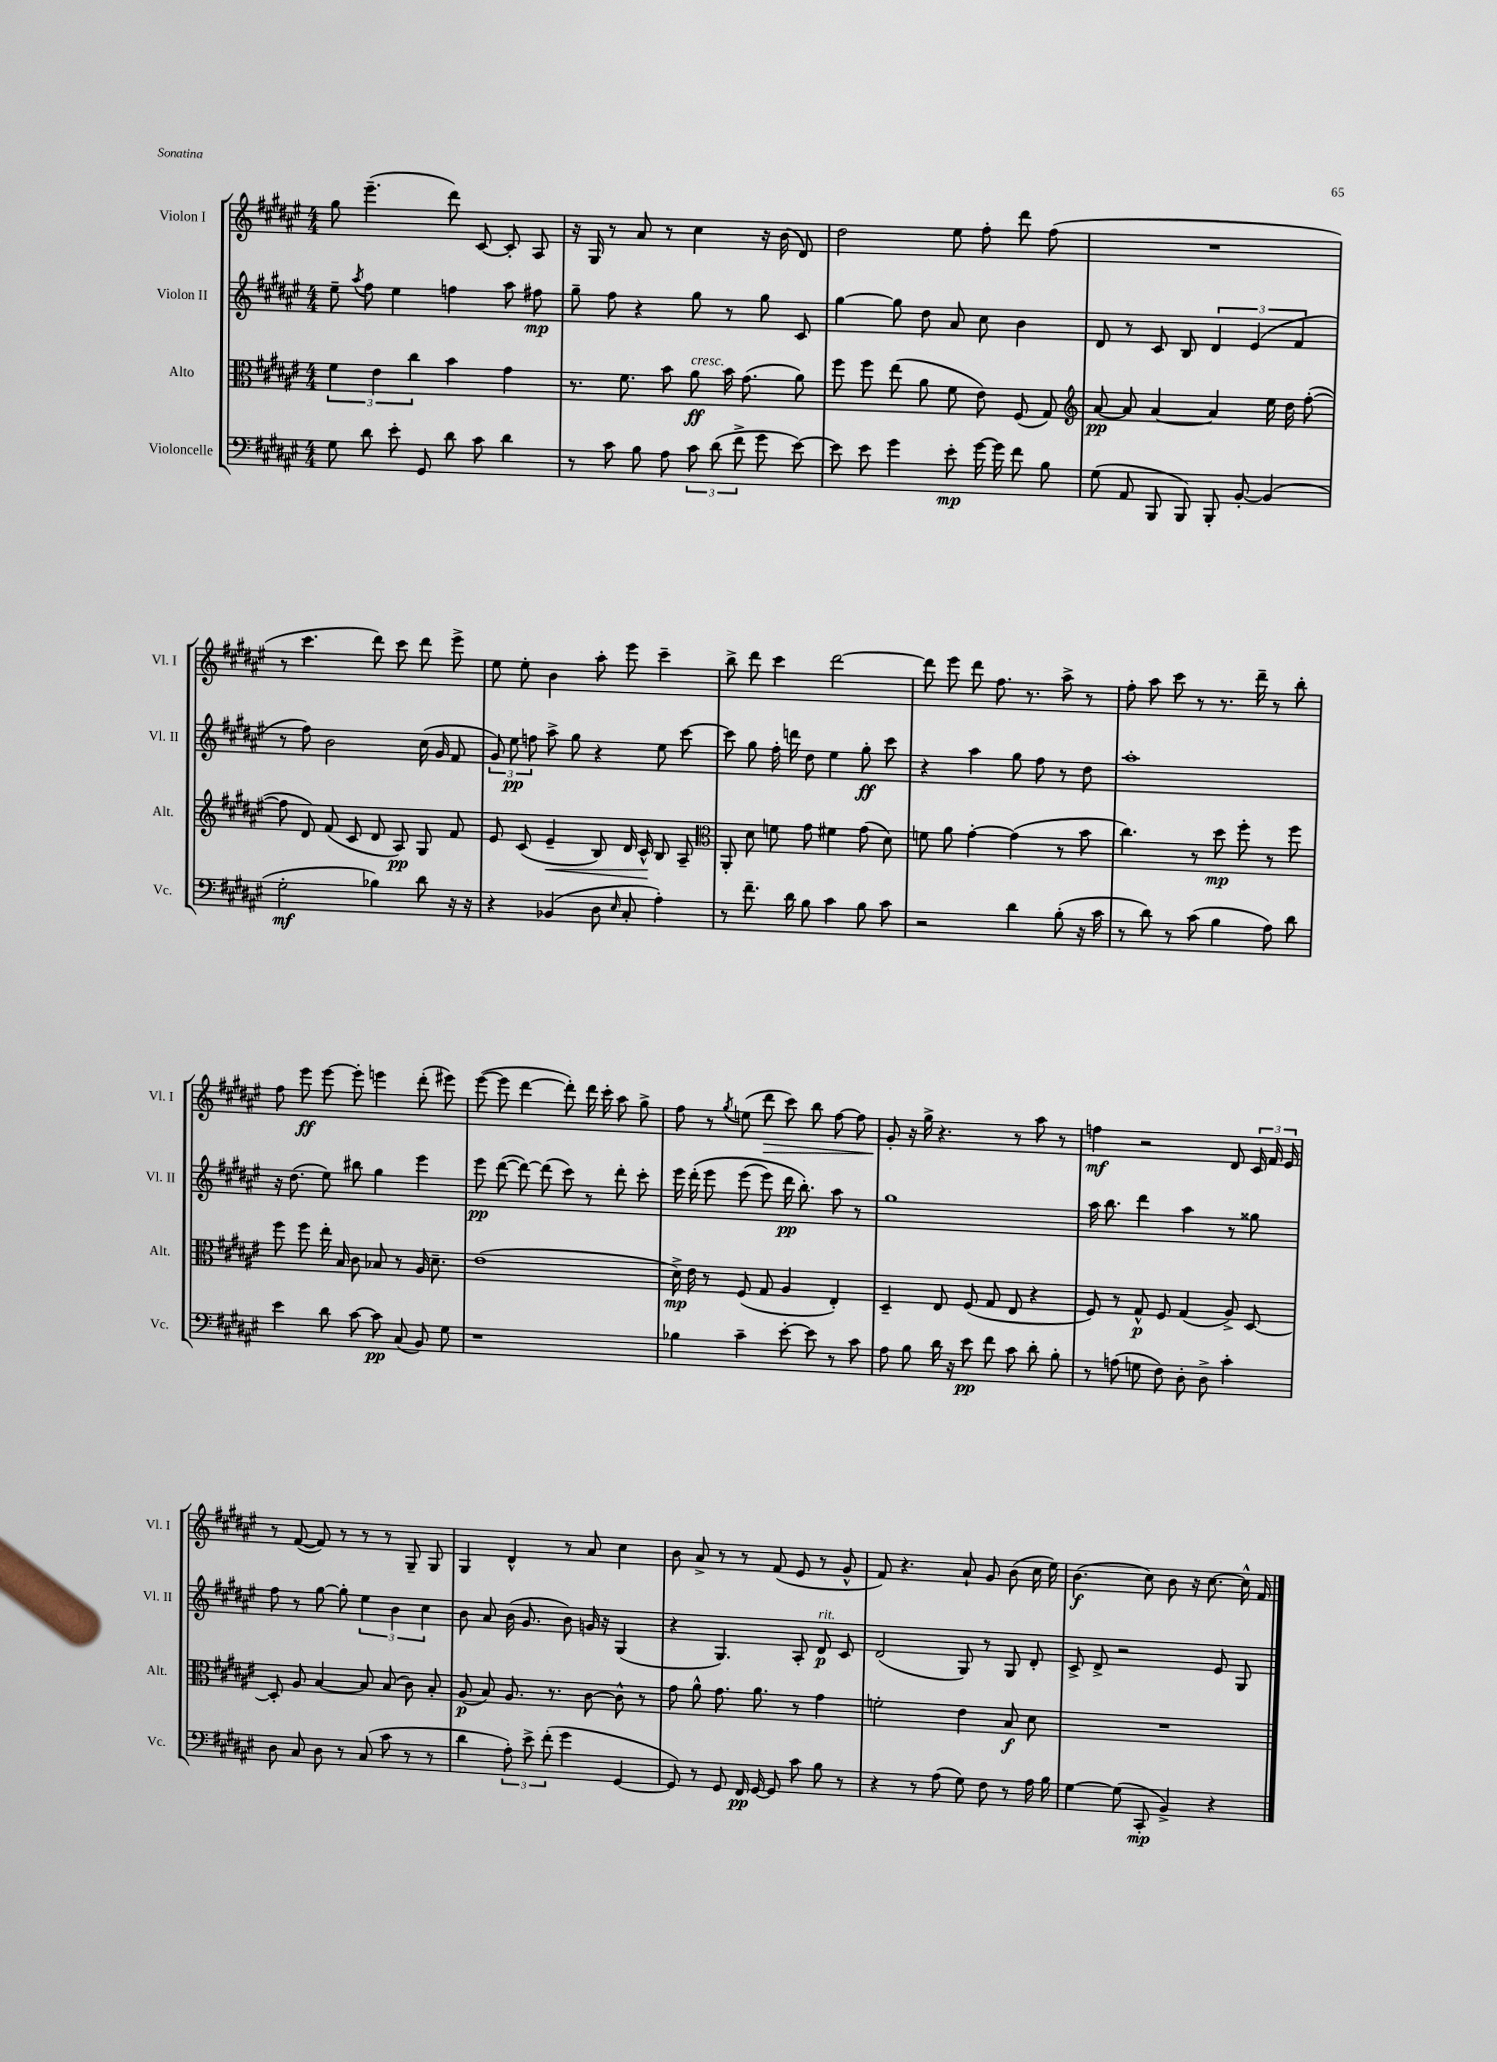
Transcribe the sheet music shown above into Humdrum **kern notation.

**kern	**kern	**kern	**kern
*staff4	*staff3	*staff2	*staff1
*clefF4	*clefC3	*clefG2	*clefG2
*k[f#c#g#d#a#e#]	*k[f#c#g#d#a#e#]	*k[f#c#g#d#a#e#]	*k[f#c#g#d#a#e#]
*M4/4	*M4/4	*M4/4	*M4/4
8G#	6f#	8ee#~	8gg#
.	.	8qaa#	.
8d#	.	8ff#	(4.eee#~
.	6e#	.	.
8e#'	.	4ee#	.
.	6cc#	.	.
8GG#	.	.	.
8d#	4b	4ff	8ddd#)
8c#	.	.	[8c#
4d#	4g#	8aa#	8c#']
.	.	8ff#	8A#
=	=	=	=
8r	8.r	8gg#~	16r
.	.	.	16G#
8c#	.	8ff#	8r
.	8.f#	.	.
8B	.	4r	8a#
8A#	8b	.	8r
12c#	8a#	8gg#	4cc#
(12d#	.	.	.
.	16b	8r	.
12f#^	.	.	.
.	(8.g#	.	.
8g#	.	8gg#	16r
.	.	.	(16b
[8e#)	8a#)	8c#	8d#)
=	=	=	=
8e#]	8ff#	[4gg#	2dd#
8e#	8ff#	.	.
4g#	(8ee#	8gg#]	.
.	8a#	8dd#	.
8e#'	8f#	8a#	8ee#
[16g#	8e#)	8cc#	8ff#'
16g#]	.	.	.
8f#	(8F#	4b	8ddd#
8B	8G#)	.	(8ff#
=	=	=	=
*	*clefG2	*	*
(8G#	[8a#	8d#	1r
8AA#	8a#]	8r	.
8BBB	[4a#	8c#	.
8BBB)	.	8B	.
8BBB'	4a#]	6d#	.
[8BB'	.	.	.
.	.	(6e#	.
(4BB]	16ee#	.	.
.	16dd#	.	.
.	.	6f#	.
.	([8ff#'	.	.
=	=	=	=
2G#'	8ff#]	8r	8r
.	8d#)	8ff#)	4.ccc#
.	(8f#	2b	.
.	8c#	.	.
4B-)	8d#	.	8ddd#)
.	8A#)	.	8ccc#
8d#	8G#	(16cc#	8ddd#
.	.	16g#	.
16r	8f#	8f#	8eee#^
16r	.	.	.
=	=	=	=
4r	8e#	12g#)	8ee#
.	.	12ee#	.
.	(8c#	.	8ee#'
.	.	12ff	.
(4BB-	4e#~	8aa#^	4b
.	.	8gg#	.
8D#	8B)	4r	8aa#'
16qqE#	.	.	.
8C#'	16d#	.	8eee#
.	16c#^^	.	.
4A#')	8B	8ee#	4ccc#~
.	8A#~	[8ccc#	.
=	=	=	=
*	*clefC3	*	*
8r	8AA#'	8ccc#]	8bb^
8.f#~	8d#	8gg#	8ddd#
.	8f	16ff#'	4ccc#
16d#	.	16ddd	.
8B	8g#	8dd#	.
4c#	4f#	4ee#	[2ddd#
8B	(8g#	8gg#'	.
8c#	8d#)	8ccc#	.
=	=	=	=
2r	8f	4r	8ddd#]
.	8a#	.	8eee#
.	[4g#'	4aa#	8ddd#
.	.	.	8.ff#
4d#	(4g#]	8gg#	.
.	.	.	8.r
.	.	8ff#	.
(8B'	8r	8r	8aa#^
16r	8b	8dd#	8r
16c#	.	.	.
=	=	=	=
8r	4.cc#)	1aa#'	8ff#'
8d#)	.	.	8aa#
8r	.	.	8ccc#
(8c#	8r	.	8r
4B	8dd#	.	8.r
.	8ff#'	.	.
.	.	.	16ddd#~
8A#)	8r	.	8r
8d#	8ff#	.	8bb'
=	=	=	=
4e#	8ff#	16r	8ff#
.	.	(8.dd#	.
.	8ff#	.	8eee#
8d#	16ee#'	8ee#)	[8eee#
.	16B	.	.
[8c#	8c#	8bb#	8eee#']
8c#]	8B-	4gg#	4eee
(8C#	8r	.	.
8BB)	16A#	4eee#	(8ddd#'
.	8.d#~	.	.
8G#	.	.	8eee#)
=	=	=	=
1r	(1e#	8eee#	([8eee#
.	.	([8ddd#	8eee#]
.	.	8ddd#_)	[4ddd#
.	.	(8ddd#]	.
.	.	8ccc#)	8ddd#'])
.	.	8r	16ddd#
.	.	.	16ccc#'
.	.	8ddd#'	8aa#
.	.	8ccc#'	8gg#^
=	=	=	=
4B-	16d#^)	16eee#	8ff#
.	16e#	&(16ddd#'	.
.	8r	8eee#	8r
.	.	.	8qgg#
4c#~	(8F#	(8eee#	(8ee
.	8G#	8eee#)	8ddd#
[8e#'	4A#	16ddd#	8ccc#)
.	.	8.bb'&)	.
8e#]	.	.	8bb
8r	4E#')	8aa#	[8ff#
8c#	.	8r	8ff#]
=	=	=	=
8A#	4D#~	1gg#	8g#'
8B	.	.	16r
.	.	.	16gg#^
16d#	8E#	.	4.r
16r	.	.	.
8e#	(8F#	.	.
8f#	8G#	.	.
8c#	8E#	.	8r
8d#'	4r	.	8aa#
8B'	.	.	8r
=	=	=	=
8r	8F#)	16aa#	4ff
.	.	8.bb	.
(8A	8r	.	.
8G	8G#^^	4ddd#	2r
8F#)	8F#	.	.
8D#'	(4G#	4aa#	.
8D#^	.	.	.
4c#'	8A#^)	8r	8d#
.	[8D#	8gg##	24c#
.	.	.	24f#
.	.	.	24e#
=	=	=	=
8D#	8D#']	8ff#	8r
8C#	8A#	8r	([8f#
8D#	[4B	[8gg#	8f#])
8r	.	8gg#']	8r
(8C#	8B]	6ee#	8r
8c#	(8B	.	8r
.	.	6b	.
8r	8c#)	.	8G#~
.	.	6cc#	.
8r	8B'	.	8G#
=	=	=	=
4d#	(8A#	8b	4G#
.	8B)	8a#	.
12A#')	8.A#	(16b	4d#^^
.	.	8.g#	.
12e#^	.	.	.
(12f#'	.	.	.
.	8.r	.	.
4g#	.	8b)	8r
.	[8c#	16g	8a#
.	.	16r	.
[4GG#	8c#^^]	(4G#	4cc#
.	8r	.	.
=	=	=	=
8GG#])	8g#	4r	8b
8r	8a#^^	.	8a#^
8GG#	8.g#	4.G#)	8r
16FF#	.	.	8r
[16GG#	8.a#	.	.
8GG#]	.	.	(8f#
8c#	8r	8A#'	8e#
8B	4g#	8d#	8r
8r	.	8c#	8g#^^
=	=	=	=
4r	2f'	(2d#	8f#)
.	.	.	4.r
8r	.	.	.
(8A#	.	.	.
8G#)	4e#	8G#)	8a#`
8F#	.	8r	8g#
8r	8B	8G#	(8b
16A#	8d#	8d#'	16cc#
16B	.	.	16ee#)
=	=	=	=
[4G#	1r	8c#^	(4.b
.	.	8d#^	.
(8G#]	.	2r	.
8CC#'	.	.	8cc#)
4BB^)	.	.	8b
.	.	.	16r
.	.	.	[8.cc#
4r	.	8e#	.
.	.	8G#	16cc#^^]
.	.	.	16f#
==	==	==	==
*-	*-	*-	*-
